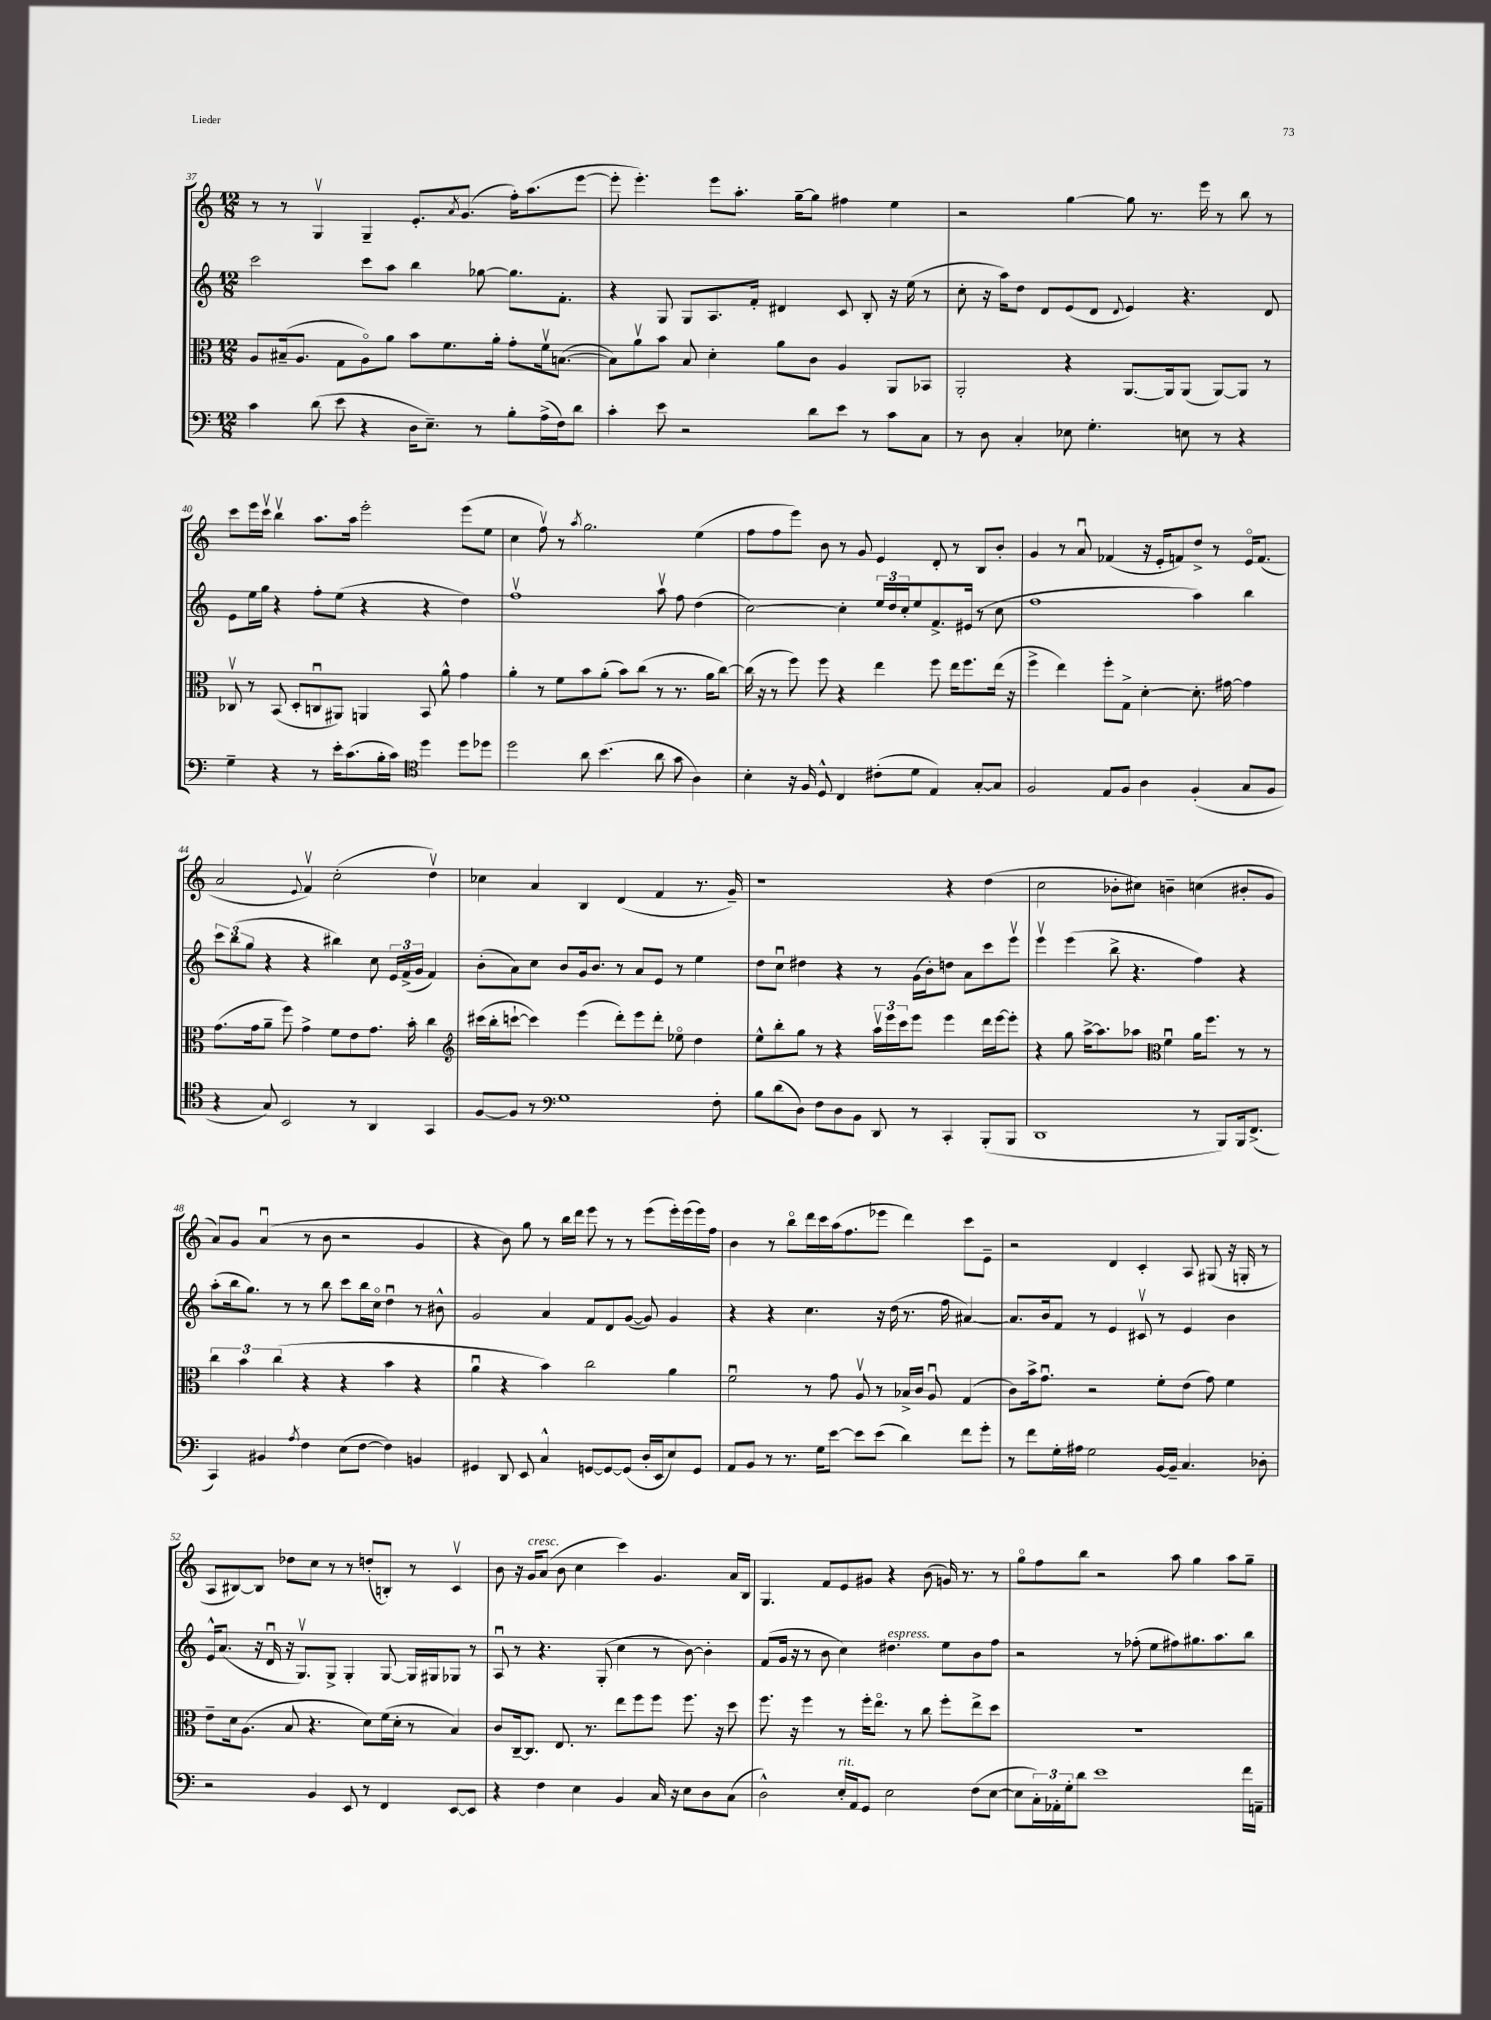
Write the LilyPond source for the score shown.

<<
\new StaffGroup <<
\new Staff = "s0" {
    \clef treble \key c \major \numericTimeSignature \time 12/8
    r8 r8 g4\upbow g4-- e'8.-. \acciaccatura { a'8 } g'8.( f''16-.) a''8.( e'''8~ |
    e'''8-. e'''4.-.) e'''8 a''8.-. g''16~-- g''8 fis''4 e''4 |
    r2 g''4~ g''8 r8. e'''16 r8 b''8 r8 |
    c'''8 e'''16 c'''16\upbow b''4\upbow a''8. a''16 e'''2-. e'''8( e''8 |
    c''4 f''8\upbow) r8 \acciaccatura { a''8 } g''2. e''4( |
    f''8 f''8 e'''8) b'8 r8 g'8 e'4 d'8-. r8 b8 b'8-. |
    g'4 r8 a'8\downbow fes'4( r16 e'16-. f'8) d''8-> r8 e'16\flageolet f'8.( |
    a'2 \appoggiatura { e'8 } f'4\upbow) c''2-.( d''4\upbow) |
    ces''4 a'4 b4 d'4( f'4 r8. g'16--) |
    r1 r4 d''4( |
    c''2 bes'8-. cis''8) b'4-- c''4( bis'8-. g'8 |
    a'8) g'8 a'4\downbow( r8 b'8 r2 g'4 |
    r4 b'8) g''8 r8 b''16 d'''16 e'''8 r8 r8 e'''8( e'''16-.) e'''16( e'''16) f''16 |
    b'4 r8 b''8\flageolet d'''16 c'''16 a''16( f''8. ees'''8 d'''4) c'''8 e'8-- |
    r2 d'4 c'4-. a8 gis8( r16 g16-. r8 |
    a8 bis8~) bis8 des''8 c''8 r8 r8 d''8-.( b8-.) r8 c'4\upbow |
    b'8 r16 g'16^\markup { \italic "cresc." } a'8( b'8 c''4 c'''4) g'4. a'16 b16 |
    g4. f'8 e'8 gis'8 r4 b'8( g'16) r8. r8 |
    g''8\flageolet f''8 b''8 r2 a''8 g''4 a''8 g''8-- \bar "|." |
}
\new Staff = "s1" {
    \clef treble \key c \major \numericTimeSignature \time 12/8
    c'''2 c'''8 a''8 b''4 ges''8~ ges''8. f'8.-. |
    r4 g8 g8 a8. f'16-. dis'4 c'8 b8-. r16 e''16( r8 |
    c''8-. r16 a''16) d''8 d'8 e'8( d'8 \appoggiatura { d'8 } e'4) r4. d'8 |
    e'8 e''16 g''16 r4 f''8-. e''8( r4 r4 d''4) |
    f''1\upbow a''8\upbow f''8 d''4( |
    c''2~) c''4-. \tuplet 3/2 { e''16 d''16 c''16-. } e''8 f'8.-> eis'16( r8 c''8 |
    f''1 a''4) b''4 |
    \tuplet 3/2 { c'''8 b''8( g''8 } r4 r4 bis''4) c''8 \tuplet 3/2 { e'16 f'16->( g'16 } f'4) |
    b'8-.( a'8) c''8 b'8 g'16 b'8. r8 a'8 e'8 r8 e''4 |
    d''8 c''8\downbow dis''4 r4 r8 g'16( b'16-.) d''8 a'8 c'''8 e'''8\upbow |
    e'''4\upbow e'''4( b''8-> r4. f''4) r4 |
    a''8-.( b''16 g''8.) r8 r8 b''8 c'''8 b''16 c''16\flageolet d''4\downbow r8 bis'8-^ |
    g'2 a'4 f'8 d'8 g'8~( g'8) g'4 |
    r4 r4 c''4. r16 d''16( r8. f''16 ais'4~) |
    ais'8. b'16 f'8 r8 e'4 cis'8\upbow r8 e'4 b'4 |
    e'16-^ a'8.( r16 d'16\downbow r16 g8.\upbow) g8-> g4-. g8~ g16 gis16 ges8 r8 |
    a8\downbow r8 r4. g8-.( c''4 r8 b'8~) b'4-. |
    f'8( g'16 r16 r8 b'8 c''4) dis''4.^\markup { \italic "espress." } e''8 b'8 f''8 |
    r2 r8 fes''8-.( e''8 fis''8) gis''8. a''8. b''8 \bar "|." |
}
\new Staff = "s2" {
    \clef alto \key c \major \numericTimeSignature \time 12/8
    a8 bis16--( a8. g8 a8\flageolet) a'8 b'8 f'8. a'16-. g'8-. f'16\upbow b8.~( |
    b8) a'8\upbow b'8 b8 d'4-. a'8 c'8 a4 a,8 bes,8 |
    a,2-. r4 a,8.~ a,16 a,8( a,8~) a,8 r8 |
    ces8\upbow r8 b,8( d8-. c8\downbow ais,8) a,4 b,8 a'8-^ g'4 |
    a'4-. r8 f'8 b'8 a'8-.( b'8) c''8( r8 r8. a'16 c''8~) |
    c''16( r16 r8 f''8) f''8 r4 e''4 f''8 e''16 f''8. e''16( r16 |
    f''4-> e''4) f''8-. g8-> d'4~-. d'8.-. gis'16~ gis'4 |
    g'8.( g'16 a'8-- f''8) g'4-> f'8 e'8 g'8. b'16-. c''4 |
    \clef treble cis'''16( b''16-. c'''8~-! c'''4) e'''4( d'''8-.) e'''8 d'''8-. ees''8\flageolet d''4 |
    e''8-^ b''8-. g''8 r8 r4 \tuplet 3/2 { a''16\upbow e'''16 c'''16 } e'''8 e'''4 d'''16 e'''16~ e'''8-. |
    r4 g''8 a''16~-> a''8. aes''8 \clef alto f'4\downbow a'16 f''8. r8 r8 |
    \tuplet 3/2 { c''4 b'4 c''4( } r4 r4 b'4 r4 |
    a'4\downbow r4 b'4) c''2 a'4 |
    f'2\downbow r8 g'8 a8\upbow r8 bes16-> c'16 a8\downbow g4( |
    c'8) b'16-> g'8.\downbow r2 f'8-. e'8( g'8) f'4 |
    e'8-- d'16 a8.( b8 r4. d'8) f'16( d'16-. r8 b4) |
    c'8 c16~-- c8. e8. r8. e''8 f''8 f''8 f''8. r16 d''8 |
    f''8. r16 f''4 r8 f''16-. e''8.\flageolet r8 c''8 f''8-. e''8-> d''8 |
    R1. \bar "|." |
}
\new Staff = "s3" {
    \clef bass \key c \major \numericTimeSignature \time 12/8
    c'4 d'8( e'8 r4 d16 e8.--) r8 b8-. a16->( f16) d'8 |
    c'4-. e'8 r2 d'8 e'8 r8 c'8 c8 |
    r8 d8 c4-. ees8 g4.-. e8 r8 r4 |
    g4-- r4 r8 e'16-. c'8.( b16-. c'16) \clef tenor d''4 d''8 des''8 |
    d''2 a'8 b'4.( a'8 g'8 a4) |
    b4-. r16 f16 d8-^ c4 cis'8-.( d'8 e4) g8~-. g8 |
    f2 e8 f8 a4 f4-.( g8 f8 |
    r4 g8) b,2 r8 a,4 g,4 |
    f8~ f8 r8 \clef bass g1 f8-. |
    b8 d'8( d8) f8 d8 b,8 d,8 r8 c,4-. b,,8-.( b,,8 |
    d,1 r8 b,,8) b,,16 f,8.->( |
    c,4) bis,4 \acciaccatura { a8 } f4 e8( f8~ f4) b,4 |
    gis,4 d,8 e,8 c4-^ g,8~ g,8~ g,8( d16-. e,16 e8) g,8 |
    a,8 b,8 r8 r8. g16 e'8~ e'8 e'8( d'4) f'8 g'8-. |
    r8 f'8 g16-. ais16 g2 b,16~ b,16-- c4. des8-. |
    r2 b,4 e,8 r8 f,4 e,8~ e,8 |
    r4 f4 e4 b,4 c16 r16 e8 d8 c8( |
    d2-^) e16-.^\markup { \italic "rit." } a,16 g,8 e2 f8( e8~ |
    e8 \tuplet 3/2 { c16-.) aes,16-. g16-. } d'8 e'1 f'16 a,16-- \bar "|." |
}
>>
>>
\layout { \context { \Score currentBarNumber = #37 } }
